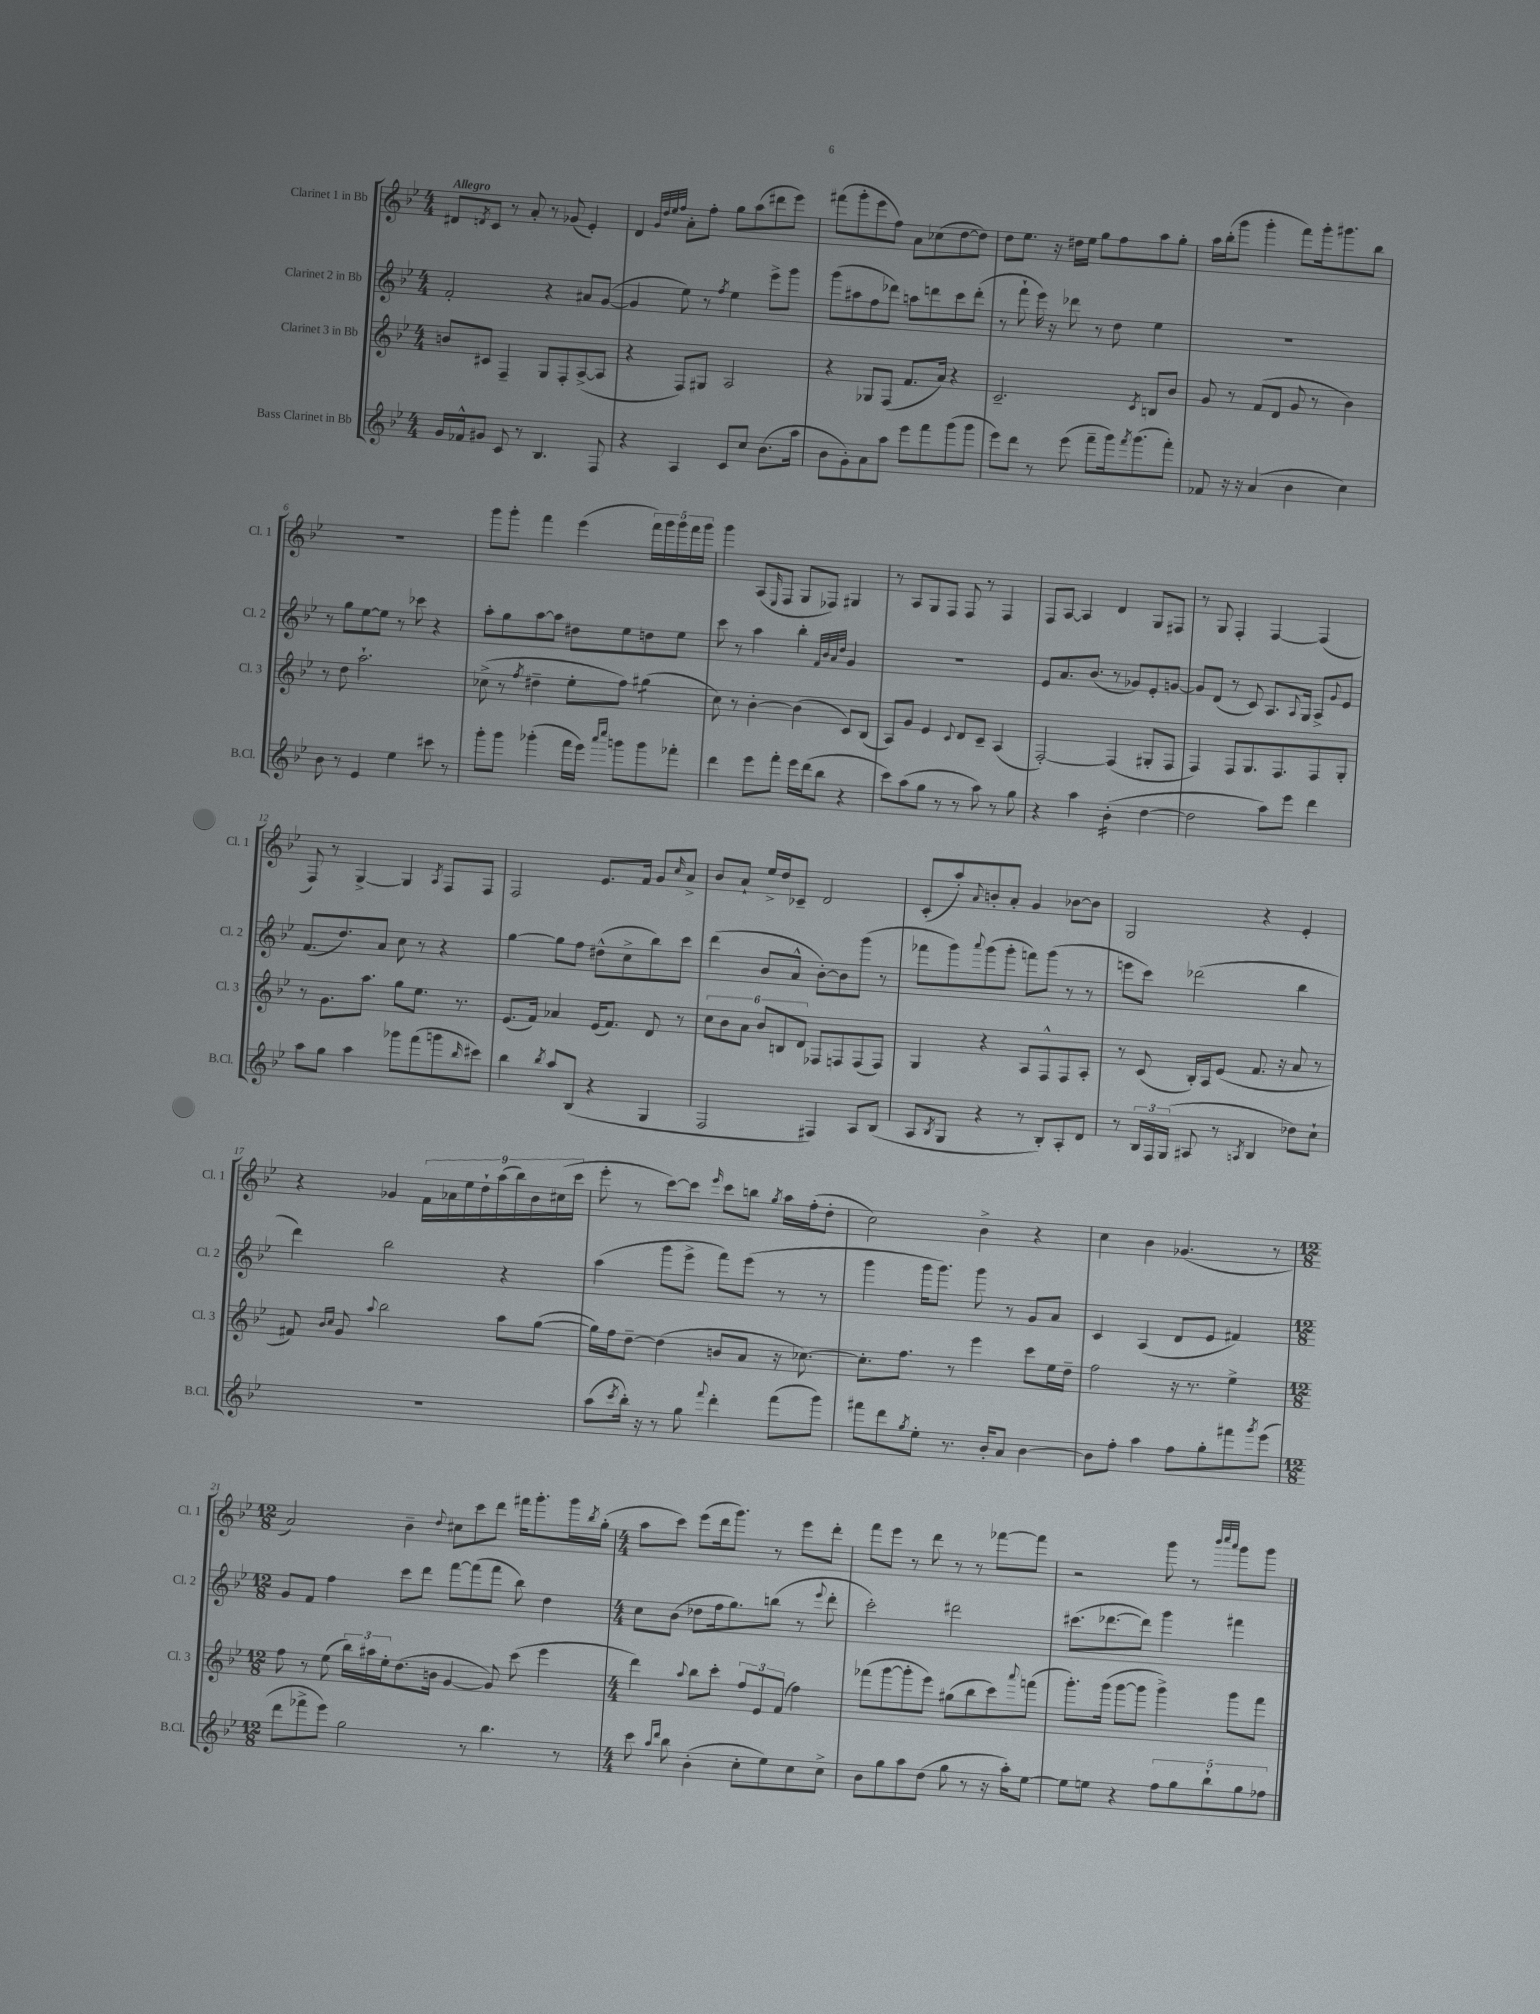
<<
\new StaffGroup <<
\new Staff = "s0" \with { instrumentName = "Clarinet 1 in Bb" shortInstrumentName = "Cl. 1" } {
    \clef treble \key bes \major \numericTimeSignature \time 4/4 \tempo "Allegro"
    dis'8 \acciaccatura { d'8 } c'8 r8 a'8-. r8 ges'8( ees'4-.) |
    d'4 \grace { g'32 d''32 ees''32 f''32 } a'8-. f''8-. g''8 a''8( dis'''8 ees'''8) |
    fis'''8( g'''8-. ees'''8 f''8) a'8 ces''8( d''8~ d''8) |
    d''8 ees''8. r16 dis''16 ees''16 g''8 f''8 a''8 g''8-. |
    a''16 bes''16-.( g'''8 g'''4-. f'''8) g'''16-. gis'''8. bes''8 |
    R1 |
    g'''8 g'''8-. f'''4 ees'''4( \tuplet 5/4 { f'''16) g'''16 g'''16 f'''16 g'''16 } |
    g'''4 a8( \grace { ees16 } f8 g8 fes8) gis4 |
    r8 a8 g8 f8 f8 r8 f4 |
    f8 a8~ a4 d'4 g8 fis8 |
    r8 g8 f4-. f4~ f4( |
    f8) r8 g4~-> g4 \acciaccatura { a8 } f8 f8 |
    f2 ees'8. f'16 g'8 \grace { c''16 } a'8-> |
    bes'8 a'8-! ees''16-> d''16 ces'8-- d'2 |
    c'8-.( a''8-.) \appoggiatura { a'8 } b'8-. a'8-. g'4 bes'8~ bes'8 |
    g2 r4 ees'4-. |
    r4 ges'4 \tuplet 9/8 { f'16 aes'16 ees''16 d''16-! a''16( bes''16) bes'16 cis''16( c'''16 } |
    ees'''8-. r8 c'''8~) c'''8 \grace { ees'''16 } c'''8 b''8 \acciaccatura { g''8 } a''16 f''16-.( d''8-. |
    c''2) bes'4-> r4 |
    c''4 bes'4 ges'4.( r8 |
    \numericTimeSignature \time 12/8 a'2) bes'4-- \appoggiatura { d''8 } cis''8 c'''8 d'''8 fis'''16 g'''8.-. g'''16 \acciaccatura { bes''8 } g''16-.( |
    \numericTimeSignature \time 4/4 a''8 c'''8) ees'''8( d'''16 g'''8.) r8 ees'''8 d'''8-. |
    f'''8 ees'''8 r8 d'''8 r8 r8 fes'''8~ fes'''8 |
    r2 g'''8 r8 \grace { bes'''32 c''''32 a'''32 } g'''8 g'''8 \bar "|." |
}
\new Staff = "s1" \with { instrumentName = "Clarinet 2 in Bb" shortInstrumentName = "Cl. 2" } {
    \clef treble \key bes \major \numericTimeSignature \time 4/4
    f'2-. r4 ais'8 g'8~( |
    g'4 ees''8) r8 \acciaccatura { f''8 } ees''4 ees'''8-> g'''8 |
    g'''8( ais''8 f''8 des'''8) a''8 d'''8 c'''8 d'''8-.( |
    r8 f'''8-! ees'''16) r16 des'''8 r8 d''8 ees''4 |
    R1 |
    r8 g''8 ees''8~ ees''8 r8 ces'''8 r4 |
    a''8-. g''8 a''8~ a''8 dis''8 ees''8 d''8 ees''8 |
    c'''8 r8 a''4 bes''4-. \grace { f'32 bes'32 a'32 d''32 } g'4 |
    R1 |
    ees'8 a'8. bes'8.( r8 ges'8) ees'8-. g'8~ |
    g'8 d'8( r8 c'8) a8. \appoggiatura { a8 } g16 a8-> \appoggiatura { g'8 } ees'8 |
    f'8.( d''8.) a'8 c''8 r8 r4 |
    g''4~ g''8 f''8 dis''8-^( c''8-> bes''8) c'''8 |
    d'''4( bes'8 a'8-^ bes'8~-.) bes'8 g'''8( r8 |
    fes'''8 g'''8) \appoggiatura { a'''8 } g'''8( g'''8-. f'''8) g'''8( r8 r8 |
    e'''8 c'''8) des'''2( bes''4 |
    d'''4) bes''2 r4 |
    a''4( g'''8 ees'''8-> f'''8) ees'''8( r8 r8 |
    g'''4 g'''16 g'''8.) g'''8 r8 g'8 a'8 |
    c'4 a4( d'8 ees'8 fis'4) |
    \numericTimeSignature \time 12/8 g'8 f'8 f''4 c'''8 d'''8 f'''8~ f'''8( f'''8 bes''8) d''4 |
    \numericTimeSignature \time 4/4 c''8 bes'8( des''8 f''16 g''8.) b''8( r8 \appoggiatura { ees'''8 } d'''8-. |
    c'''2-.) dis'''2 |
    cis'''8.( des'''8.~ des'''8) g'''4 fis'''4 \bar "|." |
}
\new Staff = "s2" \with { instrumentName = "Clarinet 3 in Bb" shortInstrumentName = "Cl. 3" } {
    \clef treble \key bes \major \numericTimeSignature \time 4/4
    b'8 cis'8 f4-- g8 f8-. a8~->( a8 |
    r4 f8) gis8 a2 |
    r4 ges8 f8( f'8. a'16) r4 |
    c'2.-- \acciaccatura { c'8 } b8 bes'8 |
    g'8 r8 f'8( d'8 g'8 r8 bes'4) |
    r8 d''8 a''2.-! |
    ces''8->( r8 \acciaccatura { f''8 } dis''4-- ees''8-. f''8) gis''4:8( |
    c''8) r8 bes'4~-. bes'4( c'8) bes8( |
    a8) g'8 ees'4 \appoggiatura { c'8 } d'8 c'8-- a4( |
    f2~-.) f4( gis8-. f8 |
    f4) f8 g8. f8. f8 g8-. |
    r8 g'8. a''8. g''8 ees''8. r8. |
    ees'8.( f'16) aes'4 ees'16( f'8.) d'8 r8 |
    \tuplet 6/4 { c''8 bes'8 a'8 bes'8 b8 d'8 } fes8 f8 f8( f8) |
    g4 r4 a8 f8-^ f8 a8-. |
    r8 c'8( bes16-.) a16 ees'8( f'8. r16 a'8 r8 |
    fis'8) \grace { bes'16 c''16 } g'8 \appoggiatura { a''8 } bes''2 a''8 g''8~( |
    g''16) f''16 d''8~-- d''4( b'8 a'8 r16 ces''8.~) |
    ces''8.-. f''8. r8 ees'''4 c'''8 ees''16 d''16-- |
    f''2 r16 r8. ees''4-> |
    \numericTimeSignature \time 12/8 f''8 r8 ees''8( \tuplet 3/2 { bes''16) ais''16 ees''16-. } d''8.( b'16 g'4~ g'8) c'''8( ees'''4 |
    \numericTimeSignature \time 4/4 d'''4) \appoggiatura { a''8 } bes''8 c'''8-. \tuplet 3/2 { f''8 ees'8 f'8( } f''4) |
    fes'''8( g'''8~ g'''8-. ees'''8) gis''8( bes''8 c'''8) \appoggiatura { a'''8 } f'''8( |
    g'''8.-.) g'''16( g'''8~ g'''8 g'''4->) g'''8 f'''8 \bar "|." |
}
\new Staff = "s3" \with { instrumentName = "Bass Clarinet in Bb" shortInstrumentName = "B.Cl." } {
    \clef treble \key bes \major \numericTimeSignature \time 4/4
    g'16 fes'16-^ gis'8 c'8 r8 bes4. f8 |
    r4 a4 c'8 c''8 bes'8.( a''16 |
    bes'8 g'8-.) a'8 a''8 ees'''8 f'''8 g'''8( g'''8 |
    ees'''8) d'''8 r8 ees'''8( f'''8-- g'''16) \acciaccatura { f'''8 } g'''8.( f'''8-.) |
    fes'8 r16 r16 a'4( bes'4 c''4) |
    bes'8 r8 ees'4 ees''4 cis'''8 r8 |
    g'''8-. g'''8 ges'''4-.( f'''16 ees'''16) \grace { a'''16 c''''16 } g'''8 g'''8 fes'''8-. |
    d'''4 ees'''8 f'''8-. ees'''16 d'''16( bes''8 r4 |
    c'''8) a''8( g''8 r8 r8 a''8) r8 g''8 |
    r4 a''4 bes'4:16-.( d''4~ |
    d''2 a''8) ees'''8 d'''4 |
    a''8 g''8 a''4 ges'''8 f'''8( g'''8 \grace { bes''16 } cis'''8) |
    bes''4 \acciaccatura { bes''8 } a''8 bes8( r4 g4 |
    f2 fis4) a8 bes8( |
    a8 \acciaccatura { bes8 } g8 r4 r8 bes8-.) a8-. d'8 |
    r8 \tuplet 3/2 { bes16 f16 g16( } ais8 r8 \acciaccatura { a8 } bes4 des''8) c''8-! |
    R1 |
    a''8( \acciaccatura { c'''8 } bes''16-.) r16 r8 g''8 \appoggiatura { f'''8 } d'''4-. f'''8( g'''8) |
    fis'''8 d'''8 \acciaccatura { g''8 } ees''8-. r8. bes'16-. a'8 bes'4~ |
    bes'8 f''8-. a''4 f''8 g''8-. fis'''8 \acciaccatura { g'''8 } ees'''8( |
    \numericTimeSignature \time 12/8 d'''8 fes'''8-> ees'''8) g''2 r8 bes''4. r8 |
    \numericTimeSignature \time 4/4 c'''8 \grace { a''16 d'''16 } bes''8 bes'4-.( c''8-. ees''8) c''8 c''8-> |
    bes'8 g''8 a''8 d''8( g''8 r8 r16 a''16-.) ees''8~ |
    ees''8 e''8 r4 \tuplet 5/4 { f''8 g''8 bes''8-! g''8 fes''8 } \bar "|." |
}
>>
>>
